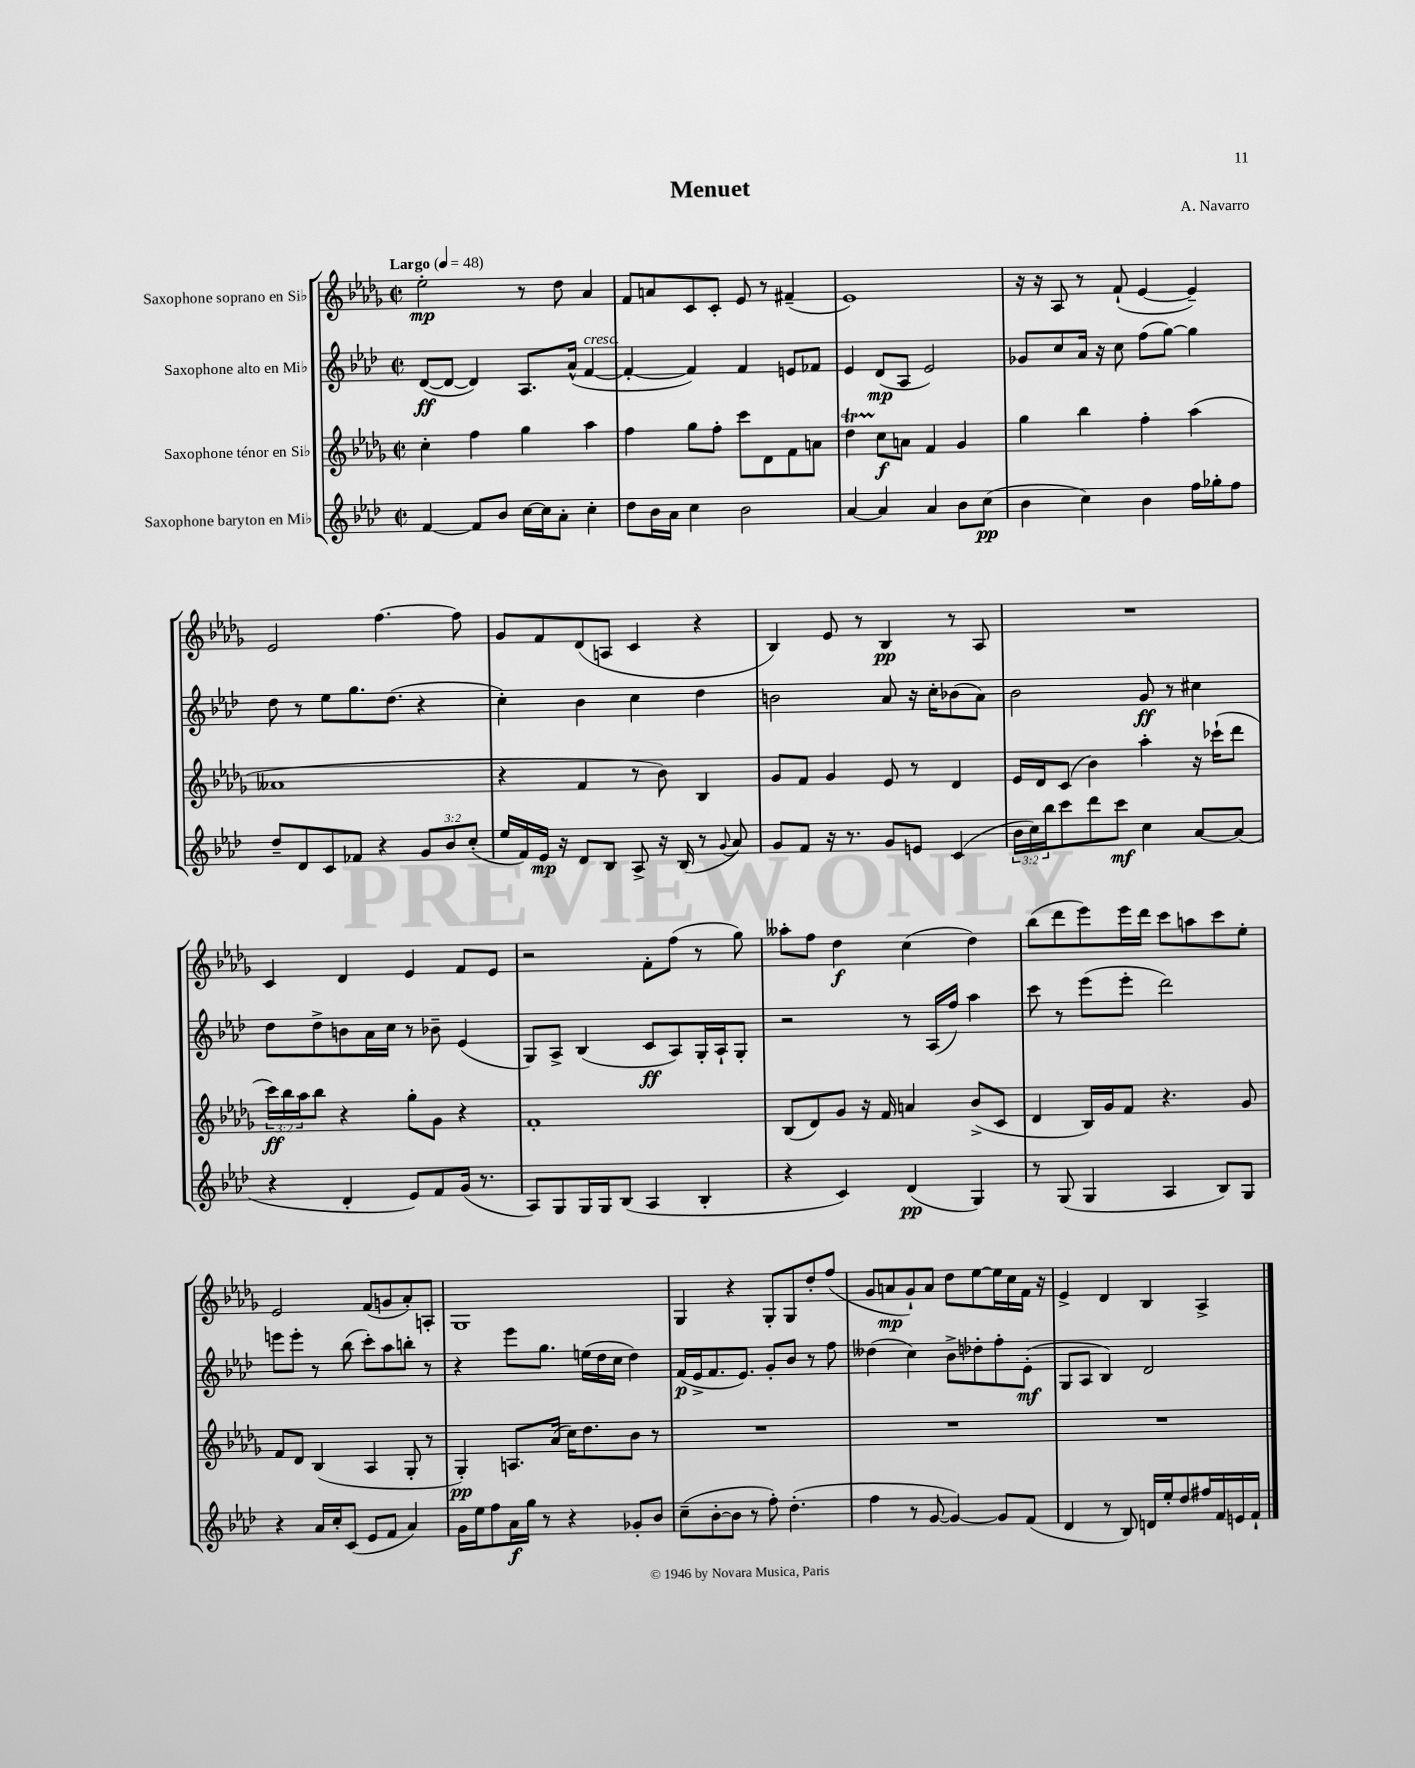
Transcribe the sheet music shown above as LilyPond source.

\header { title = "Menuet" composer = "A. Navarro" }
<<
\new StaffGroup <<
\new Staff = "s0" \with { instrumentName = "Saxophone soprano en Sib" } {
    \clef treble \key des \major \defaultTimeSignature \time 2/2 \tempo "Largo" 4 = 48
    ees''2-.\mp r8 des''8 aes'4 |
    f'8 a'8 c'8 c'8-. ees'8 r8 fis'4--( |
    ees'1) |
    r16 r16 aes8 r8 f'8-!( ees'4~ ees'4--) |
    ees'2 f''4.~ f''8 |
    ges'8 f'8 des'8( a8 c'4 r4 |
    bes4) ees'8 r8 bes4\pp r8 aes8 |
    R1 |
    c'4 des'4 ees'4 f'8 ees'8 |
    r2 f'8-. f''8( r8 ges''8) |
    aeses''8-. f''8 des''4\f c''4( des''4) |
    bes''8( des'''8 ees'''8) ees'''16 des'''16 c'''8 a''8 c'''8 ees''8-. |
    ees'2 f'8( g'8 aes'8-.) a8-. |
    ges1 |
    ges4 r4 ges8-. ges8 des''8-. f''8( |
    ges'8 a'8\mp ges'8-!) a'8 des''8 ees''8~ ees''16 c''16 f'16 r16 |
    ees'4-> des'4 bes4 aes4-> \bar "|." |
}
\new Staff = "s1" \with { instrumentName = "Saxophone alto en Mib" } {
    \clef treble \key aes \major \defaultTimeSignature \time 2/2
    des'8~\ff( des'8~ des'4) aes8. aes'16-^( f'4~^\markup { \italic "cresc." } |
    f'4~-. f'4) f'4 e'8 fes'8 |
    ees'4 des'8\mp( aes8 ees'2) |
    ges'8 c''8 aes'16 r16 c''8 f''8( g''8~) g''4 |
    des''8 r8 ees''8 g''8. des''8.( r4 |
    c''4-.) bes'4 c''4 des''4 |
    b'2 aes'8 r16 c''16-. bes'8( aes'8) |
    bes'2 g'8\ff r8 cis''4 |
    des''8 des''8-> b'8 aes'16 c''16 r8 bes'8-- ees'4( |
    g8) aes8-> bes4( c'8\ff aes8) g16-. aes16-! g8-. |
    r2 r8 aes16( f''16) aes''4 |
    c'''8 r8 ees'''8( ees'''8-. des'''2) |
    e'''8 e'''8-. r8 bes''8( c'''8-.) aes''8 b''8-. r8 |
    r4 ees'''8 g''8. e''16( des''16 c''16 des''4) |
    f'16\p( ees'16-> f'8. ees'8.) g'8-. bes'8 r8 f''8 |
    deses''4( c''4) bes'8-> des''8-. f''8-. ees'8-.\mf( |
    g8 aes8 bes4) des'2 \bar "|." |
}
\new Staff = "s2" \with { instrumentName = "Saxophone ténor en Sib" } {
    \clef treble \key des \major \defaultTimeSignature \time 2/2 \override Staff.TupletNumber.text = #tuplet-number::calc-fraction-text
    c''4-. f''4 ges''4 aes''4 |
    f''4 ges''8 f''8-. c'''8 des'8 f'8 a'8 |
    des''4\startTrillSpan c''8\stopTrillSpan\f a'8 f'4 ges'4 |
    ges''4 bes''4 f''4-. aes''4( |
    aeses'1 |
    r4 f'4 r8 bes'8) bes4 |
    ges'8 f'8 ges'4 ees'8 r8 des'4 |
    ees'16 des'16 c'8( bes'4) aes''4-. r16 ces'''16-!( des'''8 |
    \tuplet 3/2 { c'''16\ff) bes''16 aes''16 } bes''8 r4 ges''8-. ges'8 r4 |
    f'1-. |
    bes8( des'8) ges'8 r16 f'16 a'4 bes'8->( c'8 |
    des'4 bes16) ges'16 f'8 r4. ges'8 |
    f'8 des'8 bes4( aes4 ges8-. r8 |
    ges4-.\pp) a8. aes'16( c''16) des''8. bes'8 r8 |
    R1 |
    R1 |
    R1 \bar "|." |
}
\new Staff = "s3" \with { instrumentName = "Saxophone baryton en Mib" } {
    \clef treble \key aes \major \defaultTimeSignature \time 2/2 \override Staff.TupletNumber.text = #tuplet-number::calc-fraction-text
    f'4~ f'8 bes'8 c''16~ c''16 aes'8-. c''4-. |
    des''8 bes'16 aes'16 c''4 bes'2 |
    aes'4~ aes'4 aes'4 bes'8 c''8\pp( |
    bes'4 c''4) bes'4 f''16 ges''16-. f''8 |
    des''8-- des'8 c'8 fes'8 r4 \tuplet 3/2 { g'8 bes'8 c''8-.( } |
    ees''16 f'16) ees'16\mp r16 des'8 bes8 aes8-> r16 bes16( r8 \appoggiatura { g'8 } aes'8) |
    g'8 f'8 r16 r8. g'8 e'8 c'4( |
    \tuplet 3/2 { bes'16 c''16) bes''16 } c'''8 des'''8 c'''8\mf c''4 aes'8~ aes'8( |
    r4 des'4-. ees'8) f'8 g'16( r8. |
    aes8) g8 g16 g16 bes8( aes4 bes4-. |
    r4 c'4) des'4\pp( g4) |
    r8 g8( g4 aes4 bes8) g8 |
    r4 aes'16 c''16-. c'8( ees'8 f'8 aes'4) |
    g'16 ees''16 f''8 aes'16\f g''16 r8 r4 ges'8-. bes'8 |
    c''8--( bes'8~-. bes'8 r8 f''8-.) des''4.-.( |
    f''4 r8 g'8~ g'4~) g'8 f'8( |
    des'4 r8 bes8) d'16 ees''16-. des''8 fis''16 f'16 e'16 f'16-! \bar "|." |
}
>>
>>
\layout { \context { \Score \remove "Bar_number_engraver" } }
